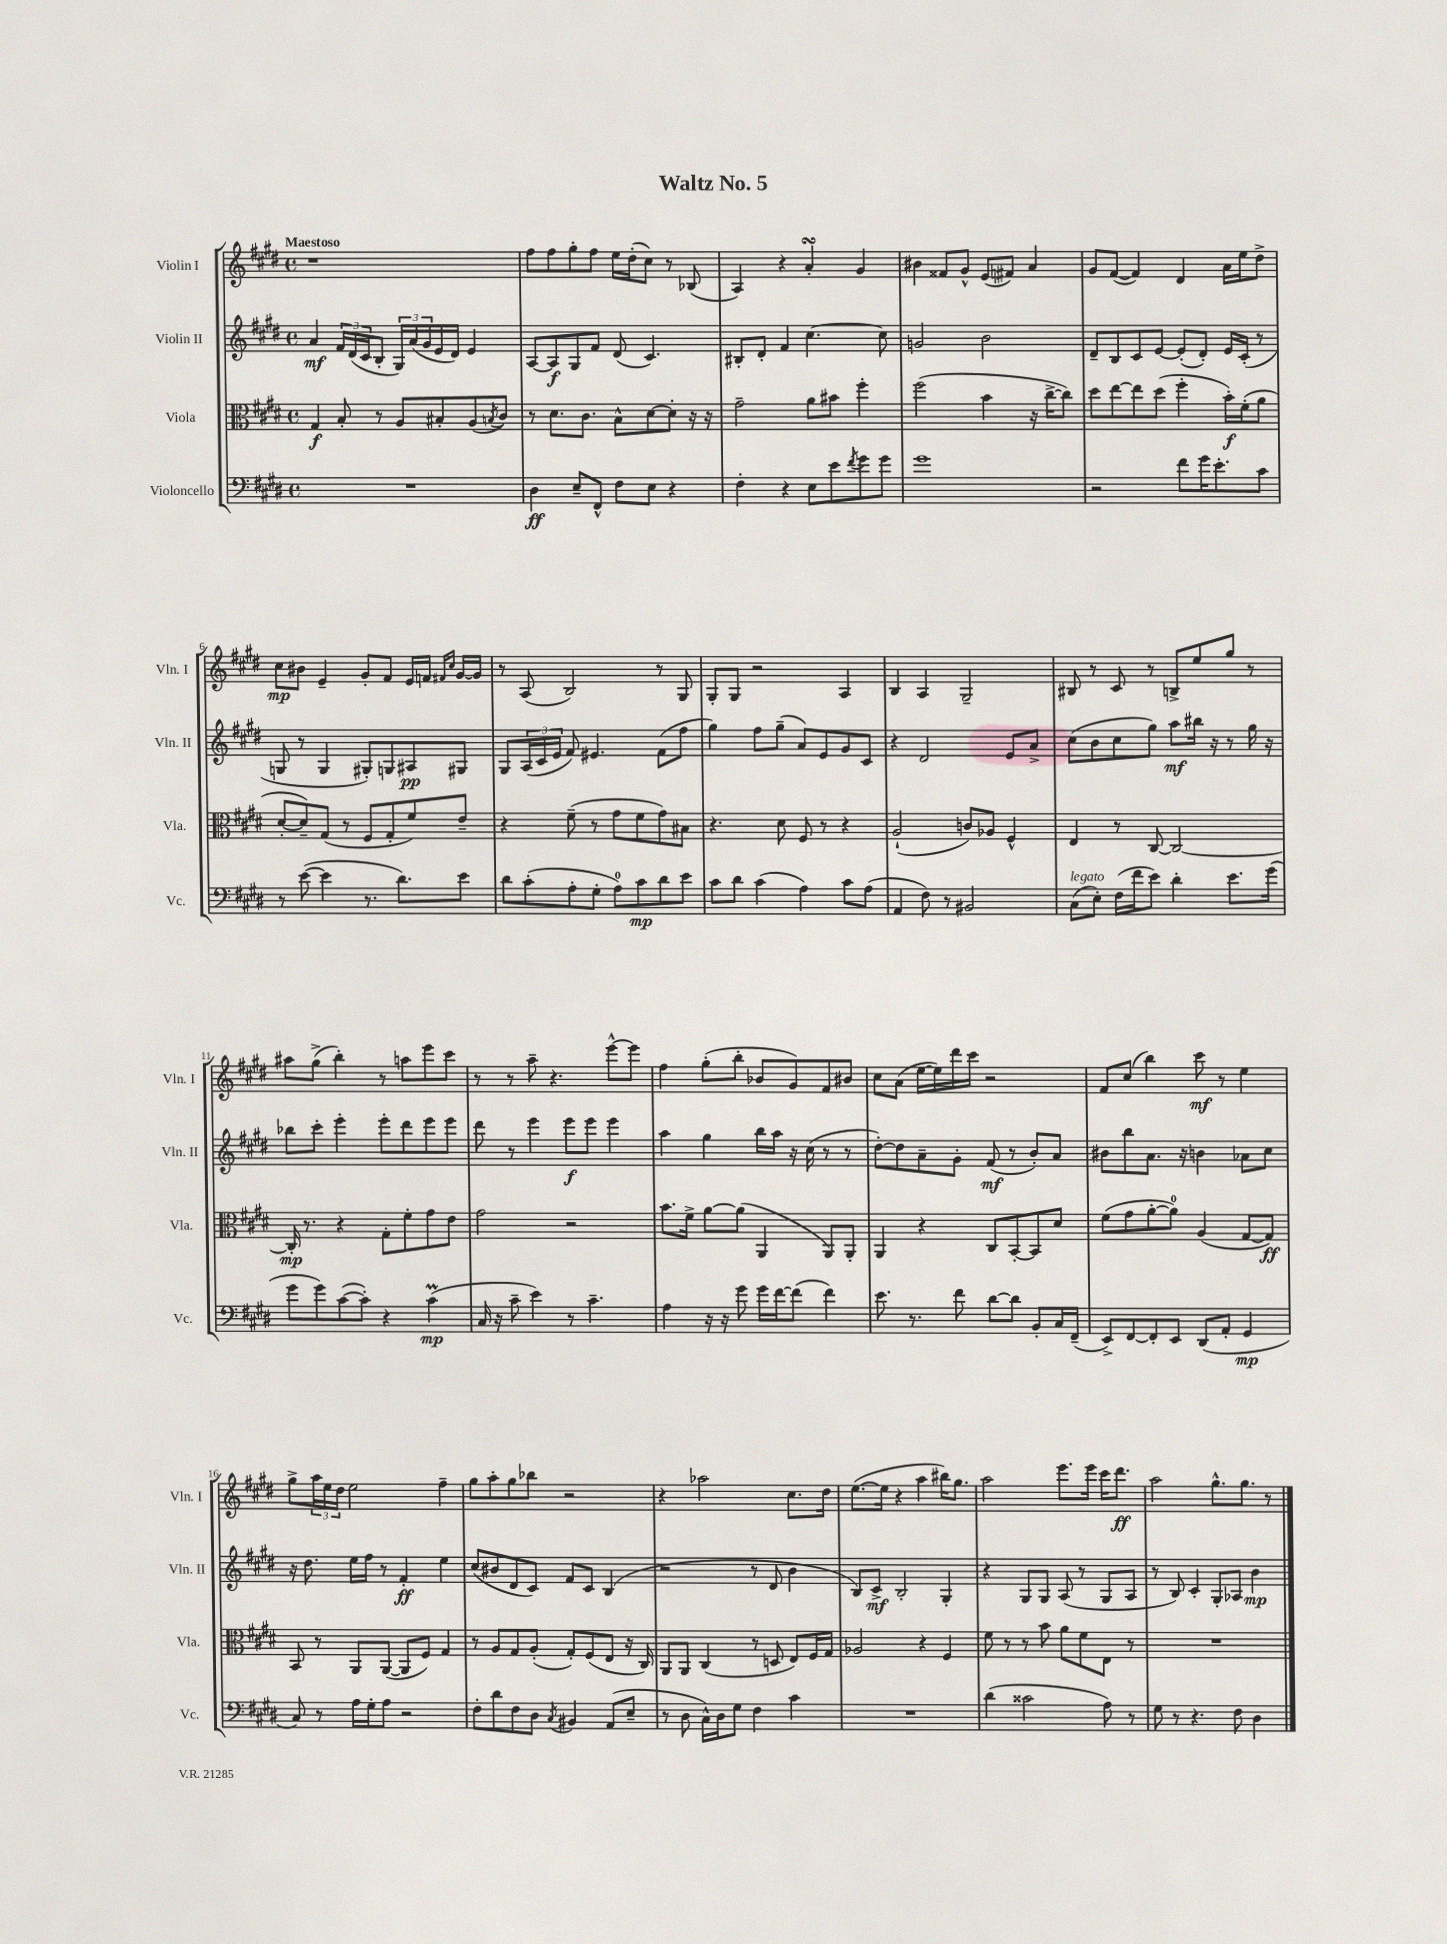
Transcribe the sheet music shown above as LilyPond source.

\header { title = "Waltz No. 5" }
<<
\new StaffGroup <<
\new Staff = "s0" \with { instrumentName = "Violin I" shortInstrumentName = "Vln. I" } {
    \clef treble \key e \major \defaultTimeSignature \time 4/4 \tempo "Maestoso"
    r1 |
    fis''8 fis''8 gis''8-. fis''8 e''16 dis''16-.( cis''8) r8 bes8( |
    a4) r4 a'4-.\turn gis'4 |
    bis'4 fisis'8 gis'8-^ e'8( fis'8) a'4 |
    gis'8 fis'8~( fis'4) dis'4 a'16 e''16 dis''8-> |
    cis''8\mp bis'8 e'4-- gis'8-. fis'8 e'16 f'16 \grace { fis'16 cis''16 } gis'16~ gis'16 |
    r8 a8( b2) r8 gis8 |
    gis8-. gis8 r2 a4 |
    b4 a4 gis2-- |
    bis8 r8 cis'8 r8 b8-> e''8 gis''8 r8 |
    ais''8 gis''8->( b''4-.) r8 a''8 e'''8 cis'''8 |
    r8 r8 a''8-- r4. e'''8~-^ e'''8 |
    fis''4 gis''8-.( b''8-. bes'8 gis'8) fis'8 bis'8 |
    cis''8 a'8( e''16~ e''16) dis'''16 cis'''16 r2 |
    fis'8 cis''8( b''4) cis'''8\mf r8 e''4 |
    gis''8-> \tuplet 3/2 { a''16 e''16 dis''16 } e''2 fis''4-- |
    gis''8 a''8-. gis''8 bes''8 r2 |
    r4 aes''2 cis''8. dis''16 |
    e''8.~( e''16 r4 a''4 bis''16) gis''8. |
    a''2 e'''8. e'''16 cis'''16 dis'''8.\ff |
    a''2 gis''8.-^ gis''8. r8 \bar "|." |
}
\new Staff = "s1" \with { instrumentName = "Violin II" shortInstrumentName = "Vln. II" } {
    \clef treble \key e \major \defaultTimeSignature \time 4/4
    a'4\mf \tuplet 3/2 { fis'16 dis'16( cis'16 } b8-. \tuplet 3/2 { gis16) a'16( gis'16 } e'16 dis'16) e'4 |
    a8~ a8\f gis8 fis'8 dis'8( cis'4.) |
    bis8-. dis'8-. fis'4 cis''4.~ cis''8 |
    g'2 b'2 |
    dis'8-- b8 cis'8 e'8~ e'8-.( dis'8-.) e'16 cis'16-.( r8 |
    g8 r8 g4 gis8-.) g8 ais8\pp gis8 |
    gis8 \tuplet 3/2 { a16( cis'16 e'16 } fis'8) eis'4. fis'8( fis''8 |
    gis''4) fis''8 gis''8--( a'8) e'8 gis'8 cis'8 |
    r4 dis'2 e'8 a'8-> |
    cis''8( b'8 cis''8 gis''8) a''8\mf bis''16 r16 r8 gis''16 r16 |
    bes''8 cis'''8-. e'''4-. e'''8-. dis'''8 e'''8 e'''8 |
    dis'''8 r8 e'''4 e'''8\f e'''8 e'''4 |
    a''4 gis''4 b''16 a''16 r16 cis''16( r8 r8 |
    dis''8~-.) dis''8 a'8-- gis'8-. fis'8\mf( r8 b'8-.) a'8 |
    bis'8 b''8 a'8. r16 b'4 aes'8 cis''8 |
    r16 dis''8. e''16 fis''16 r8 fis'4-.\ff e''4 |
    cis''8( bis'8 dis'8 cis'8) fis'8 cis'8 b4( |
    r2 r8 dis'8 b'4 |
    b8) cis'8->\mf b2-. gis4-. |
    r4 gis8 gis8 a8( r8 gis8 a8 |
    r8 b8) cis'4-. gis8-. aes8 b'4\mp \bar "|." |
}
\new Staff = "s2" \with { instrumentName = "Viola" shortInstrumentName = "Vla." } {
    \clef alto \key e \major \defaultTimeSignature \time 4/4
    gis4\f b8-. r8 a8 bis8-. a8( \acciaccatura { b8 } cis'8) |
    r8 dis'8. cis'8. b8-^ dis'8~ dis'8-. r16 r16 |
    gis'2-- a'8 bis'8 fis''4-. |
    fis''2( b'4 r16 cis''16~-> cis''8) |
    dis''8 e''8~ e''8 dis''8( fis''4-. b'16-.\f) fis'16-.( a'8 |
    dis'8~-. dis'8--) gis8( r8 fis8 gis8-. fis'8) e'8-- |
    r4 fis'8--( r8 gis'8 fis'8 gis'8) bis8 |
    r4. dis'8 fis8 r8 r4 |
    a2-!( c'8) aes8 fis4-^ |
    e4 r8 cis8~ cis2~ |
    cis16-.\mp r8. r4 gis8-. fis'8-. gis'8 e'8 |
    gis'2 r2 |
    b'8. fis'16-> a'8~ a'8( a,4 a,8) a,8-. |
    a,4 r4 cis8 b,8~-. b,8 dis'8 |
    fis'8( gis'8 a'8~-. a'8-0) a4( gis8~ gis8\ff) |
    b,8 r8 a,8 a,8~( a,8 fis8) gis4 |
    r8 a8 gis8 a8-.( gis8-.) fis8( e8 r16 cis16) |
    a,8 a,8 cis4( r8 d8 e8) fis16 gis16 |
    aes2 r4 fis4 |
    fis'8 r8 r8 b'8 a'8 fis'8 e8 r8 |
    R1 \bar "|." |
}
\new Staff = "s3" \with { instrumentName = "Violoncello" shortInstrumentName = "Vc." } {
    \clef bass \key e \major \defaultTimeSignature \time 4/4
    R1 |
    dis4\ff e8-- fis,8-^ fis8 e8 r4 |
    fis4-. r4 e8 e'8 \acciaccatura { fis'8 } gis'8 gis'8 |
    gis'1 |
    r2 fis'8 gis'16 e'8.-. cis'8 |
    r8 e'8~( e'4 r8. dis'8.) e'8 |
    dis'8 cis'8-.( a8-. gis8-. a8-0) cis'8\mp dis'8 e'8 |
    cis'8 dis'8 cis'4( a4) cis'8 a8( |
    a,4 fis8) r8 bis,2 |
    cis8^\markup { \italic "legato" }( e8-.) fis16( fis'16 e'8) dis'4-. e'8. gis'16( |
    gis'8 gis'8) cis'8~( cis'8-.) r4 cis'4\prall\mp( |
    cis16 r16 cis'8-- e'4) r8 cis'4.-- |
    a4 r16 r16 gis'8 gis'16 fis'16~ fis'8( fis'4) |
    e'8. r8. fis'8 dis'8~ dis'8 b,8-. cis16 fis,16--( |
    e,8->) fis,8~ fis,8-. e,8 dis,8( a,8-. gis,4\mp |
    cis8) r8 a16 gis16-. a8 r2 |
    fis8-. dis'8 fis8 dis8 \acciaccatura { cis8 } bis,4 a,8( e8-- |
    r8 dis8 cis16-^) dis16 gis8 fis4 cis'4 |
    R1 |
    dis'4( cisis'2 a8) r8 |
    gis8 r8 r4. fis8 dis4 \bar "|." |
}
>>
>>
